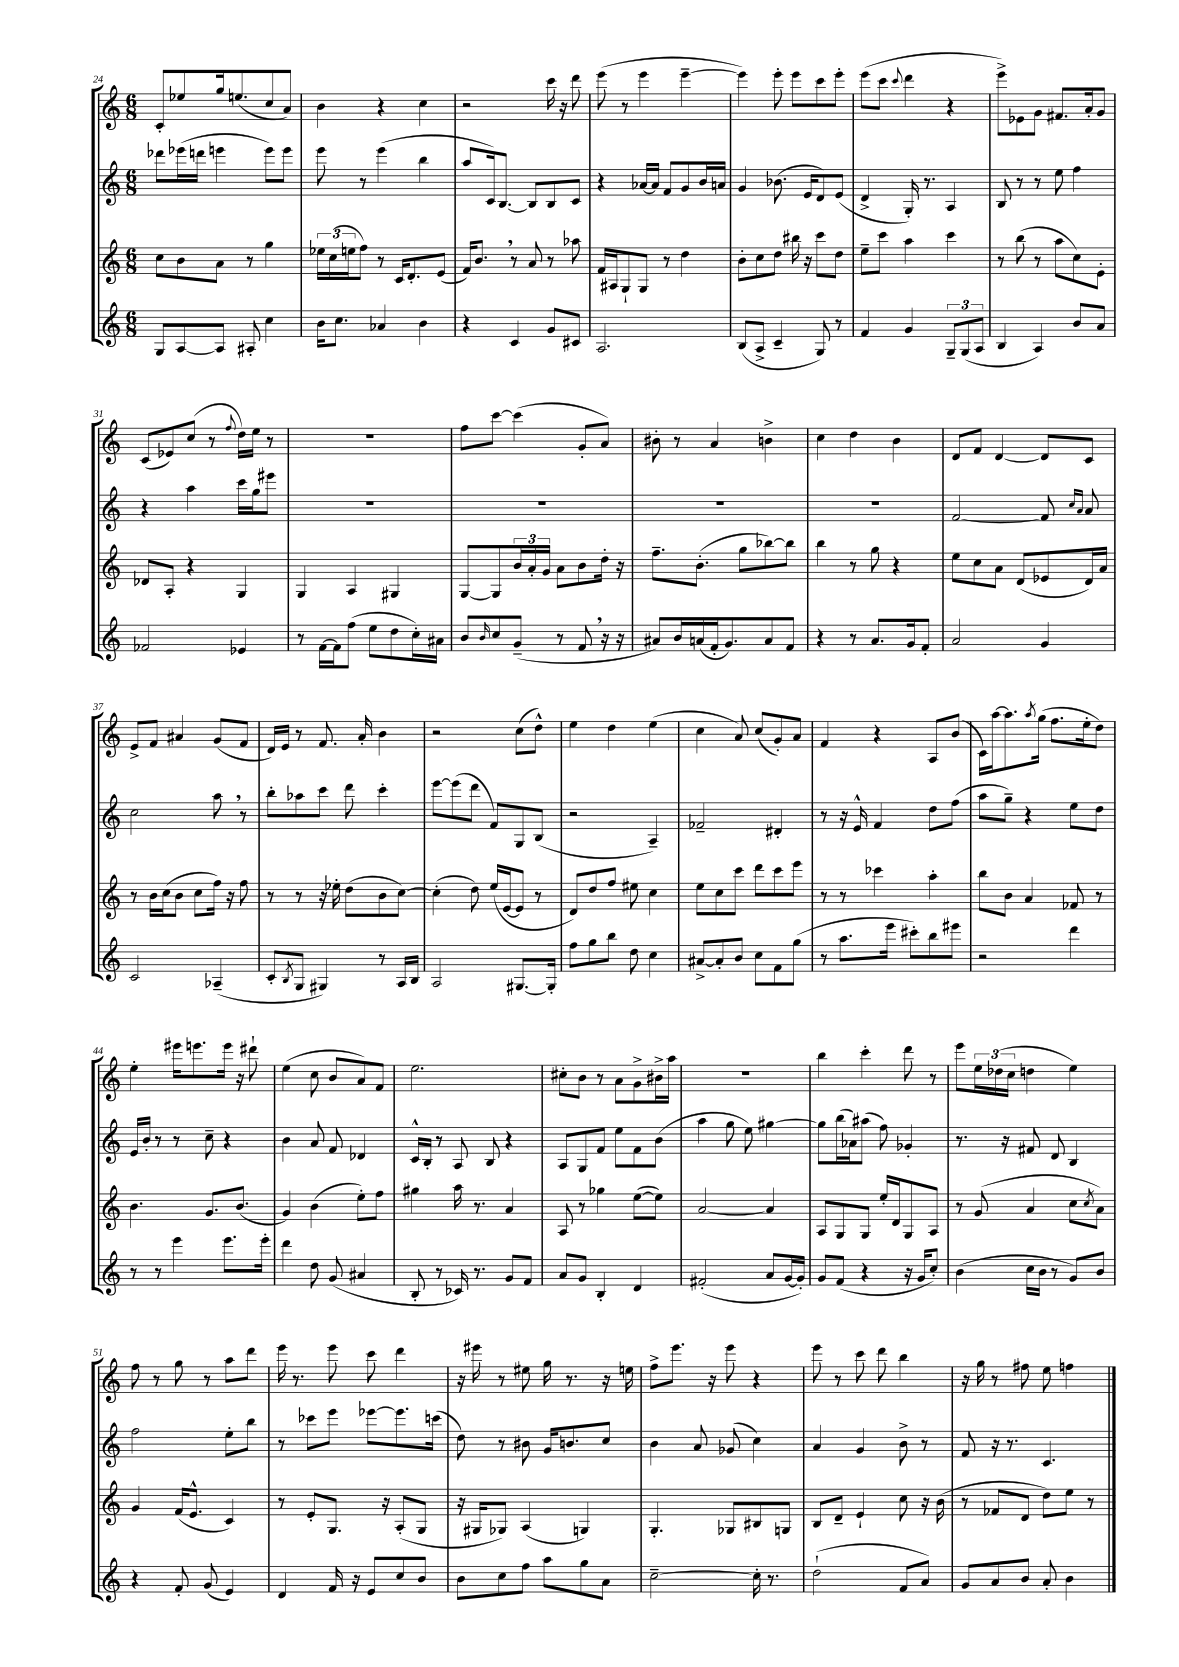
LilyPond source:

<<
\new StaffGroup <<
\new Staff = "s0" {
    \clef treble \key c \major \numericTimeSignature \time 6/8
    c'8-. ees''8 g''16 e''8.( c''8 a'8) |
    b'4 r4 c''4 |
    r2 c'''16 r16 d'''8 |
    e'''8( r8 e'''4 e'''4~-- |
    e'''4) e'''8-. e'''8 c'''8 e'''8-. |
    e'''8( c'''8 \appoggiatura { c'''8 } d'''4 r4 |
    e'''8->) ees'8 g'8 fis'8. a'16-. g'8 |
    c'8( ees'8) c''8( r8 \appoggiatura { f''8 } d''16) e''16 r8 |
    R2. |
    f''8 c'''8~ c'''4( g'8-. a'8) |
    bis'8-. r8 a'4 b'4-> |
    c''4 d''4 b'4 |
    d'8 f'8 d'4~ d'8 c'8 |
    e'8-> f'8 ais'4 g'8( f'8 |
    d'16) e'16 r8 f'8. a'16-. b'4 |
    r2 c''8( d''8-^) |
    e''4 d''4 e''4( |
    c''4 a'8) c''8( g'8-.) a'8 |
    f'4 r4 a8 b'8( |
    c'16) a''16~ a''8. \acciaccatura { a''8 } g''16( f''8. e''16-. d''8) |
    e''4-. eis'''16 e'''8. e'''16 r16 dis'''8-! |
    e''4( c''8 b'8 a'8) f'8 |
    e''2. |
    cis''8-. b'8 r8 a'8 g'8-> bis'16-> a''16 |
    R2. |
    b''4 c'''4-. d'''8 r8 |
    e'''8 \tuplet 3/2 { e''16 des''16( c''16 } d''4 e''4) |
    f''8 r8 g''8 r8 a''8 d'''8 |
    e'''16 r8. e'''8 c'''8 d'''4 |
    r16 eis'''16 r8 eis''8 g''16 r8. r16 e''16 |
    f''8-> e'''8. r16 e'''8 r4 |
    e'''8 r8 c'''8 d'''8 b''4 |
    r16 g''16 r8 fis''8 e''8 f''4 \bar "|." |
}
\new Staff = "s1" {
    \clef treble \key c \major \numericTimeSignature \time 6/8
    des'''8 ees'''16( d'''16 e'''4 e'''8) e'''8 |
    e'''8 r8 e'''4( b''4 |
    a''8 c'16) b8.~ b8 b8 c'8 |
    r4 aes'16~ aes'16 f'8 g'8 b'16 a'16 |
    g'4 bes'8.( e'16 d'8) e'8( |
    d'4-> g16-.) r8. a4 |
    b8 r8 r8 e''8 f''4 |
    r4 a''4 c'''16 g''16 eis'''8 |
    R2. |
    R2. |
    R2. |
    R2. |
    f'2~ f'8 \grace { c''16 a'16 } a'8 |
    c''2 a''8 \breathe r8 |
    b''8-. aes''8 c'''8 d'''8 c'''4-. |
    e'''8~ e'''8( d'''8 f'8) g8 b8( |
    r2 a4--) |
    fes'2-- dis'4-. |
    r8 r16 e'16-^ f'4 d''8 f''8( |
    a''8 g''8--) r4 e''8 d''8 |
    e'16 b'16-. r8 r8 c''8-- r4 |
    b'4 a'8 f'8 des'4 |
    c'16-^ b16-. r8 a8 b8 r4 |
    a8 g8 f'8 e''8 f'8 b'8( |
    a''4 g''8 e''8) gis''4~ |
    gis''8 b''16( aes'16) ais''8( f''8) ges'4-. |
    r8. r16 fis'8 d'8 b4 |
    f''2 e''8-. b''8 |
    r8 ces'''8 e'''8 ees'''8~ ees'''8. c'''16( |
    d''8) r8 bis'8 g'16 b'8. c''8 |
    b'4 a'8 ges'8( c''4) |
    a'4 g'4 b'8-> r8 |
    f'8 r16 r8. c'4. \bar "|." |
}
\new Staff = "s2" {
    \clef treble \key c \major \numericTimeSignature \time 6/8
    c''8 b'8 a'8 r8 g''4 |
    \tuplet 3/2 { ees''16 c''16( e''16 } f''8) r8 c'16 d'8.-. e'8( |
    f'16) b'8. \breathe r8 a'8 r8 aes''8 |
    f'16 ais16 g8-! g8 r8 d''4 |
    b'8-. c''8 d''8 bis''16 r16 c'''8 d''8 |
    e''8-- c'''8 a''4 c'''4 |
    r8 b''8( r8 a''8 c''8) e'8-. |
    des'8 a8-. r4 g4 |
    g4 a4 gis4 |
    g8~ g8 \tuplet 3/2 { b'16 a'16-. g'16 } a'8 b'8 d''16-. r16 |
    f''8.-- b'8.-.( g''8 bes''8~) bes''8 |
    b''4 r8 g''8 r4 |
    e''8 c''8 a'8 d'8( ees'8 d'16) a'16 |
    r8 b'16 c''16( b'8 c''8 f''16) r16 f''8 |
    r8 r8 r16 ees''16-. d''8( b'8 c''8~) |
    c''4-.( d''8) e''16( e'16~ e'8 r8 |
    d'8) d''8 f''8 eis''8 c''4 |
    e''8 c''8 c'''8 d'''8 c'''8 e'''8 |
    r8 r8 ces'''4 a''4-. |
    b''8 b'8 a'4 fes'8 r8 |
    b'4. g'8. b'8.( |
    g'4) b'4( e''8-.) f''8 |
    gis''4 a''16 r8. a'4 |
    a8 r8 ges''4 e''8~( e''8) |
    a'2~ a'4 |
    a8 g8 g8 e''16-. d'16 g8 a8 |
    r8 g'8( a'4 c''8 \acciaccatura { c''8 } a'8) |
    g'4 f'16( e'8.-^ c'4) |
    r8 e'8-. g8. r16 a8-.( g8 |
    r16 gis16 ges8) a4( g4) |
    g4.-. ges8 bis8 g8 |
    b8 d'8-- e'4-! c''8 r16 b'16( |
    r8 fes'8 d'8 d''8) e''8 r8 \bar "|." |
}
\new Staff = "s3" {
    \clef treble \key c \major \numericTimeSignature \time 6/8
    g8 a8~ a8 ais8-. c''4 |
    b'16 c''8. aes'4 b'4 |
    r4 c'4 g'8 cis'8 |
    a2. |
    b8( a8-> c'4-- g8) r8 |
    f'4 g'4 \tuplet 3/2 { g8-- g8( a8 } |
    b4 a4) b'8 a'8 |
    fes'2 ees'4 |
    r8 f'16~ f'16 f''8( e''8 d''8 c''16-.) ais'16 |
    b'8 \grace { b'16 } c''8 g'8--( r8 f'8 \breathe r16 r16 |
    ais'8) b'16 a'16( f'16-. g'8.) a'8 f'8 |
    r4 r8 a'8. g'16 f'8-. |
    a'2 g'4 |
    c'2 aes4--( |
    c'8-. \acciaccatura { b8 } g8 gis4) r8 a16 b16 |
    a2 gis8.~ gis16-. |
    f''8 g''8 b''8 d''8 c''4 |
    ais'8~-> ais'8-. b'8 c''8 f'8 g''8( |
    r8 a''8. e'''16 cis'''8-.) b''8 eis'''8 |
    r2 d'''4 |
    r8 r8 e'''4 e'''8. e'''16-. |
    d'''4 d''8 g'8( ais'4 |
    b8-. r8 ces'16) r8. g'8 f'8 |
    a'8 g'8 b4-. d'4 |
    fis'2-.( a'8 g'16~ g'16-.) |
    g'8 f'8( r4 r16 g'16 c''8-.) |
    b'4( c''16 b'16 r8 g'8) b'8 |
    r4 f'8-. g'8( e'4) |
    d'4 f'16 r16 e'8 c''8 b'8 |
    b'8 c''8 f''8 a''8 g''8 a'8 |
    c''2~-- c''16-. r8. |
    d''2-!( f'8 a'8) |
    g'8 a'8 b'8 a'8-. b'4 \bar "|." |
}
>>
>>
\layout { \context { \Score currentBarNumber = #24 } }
